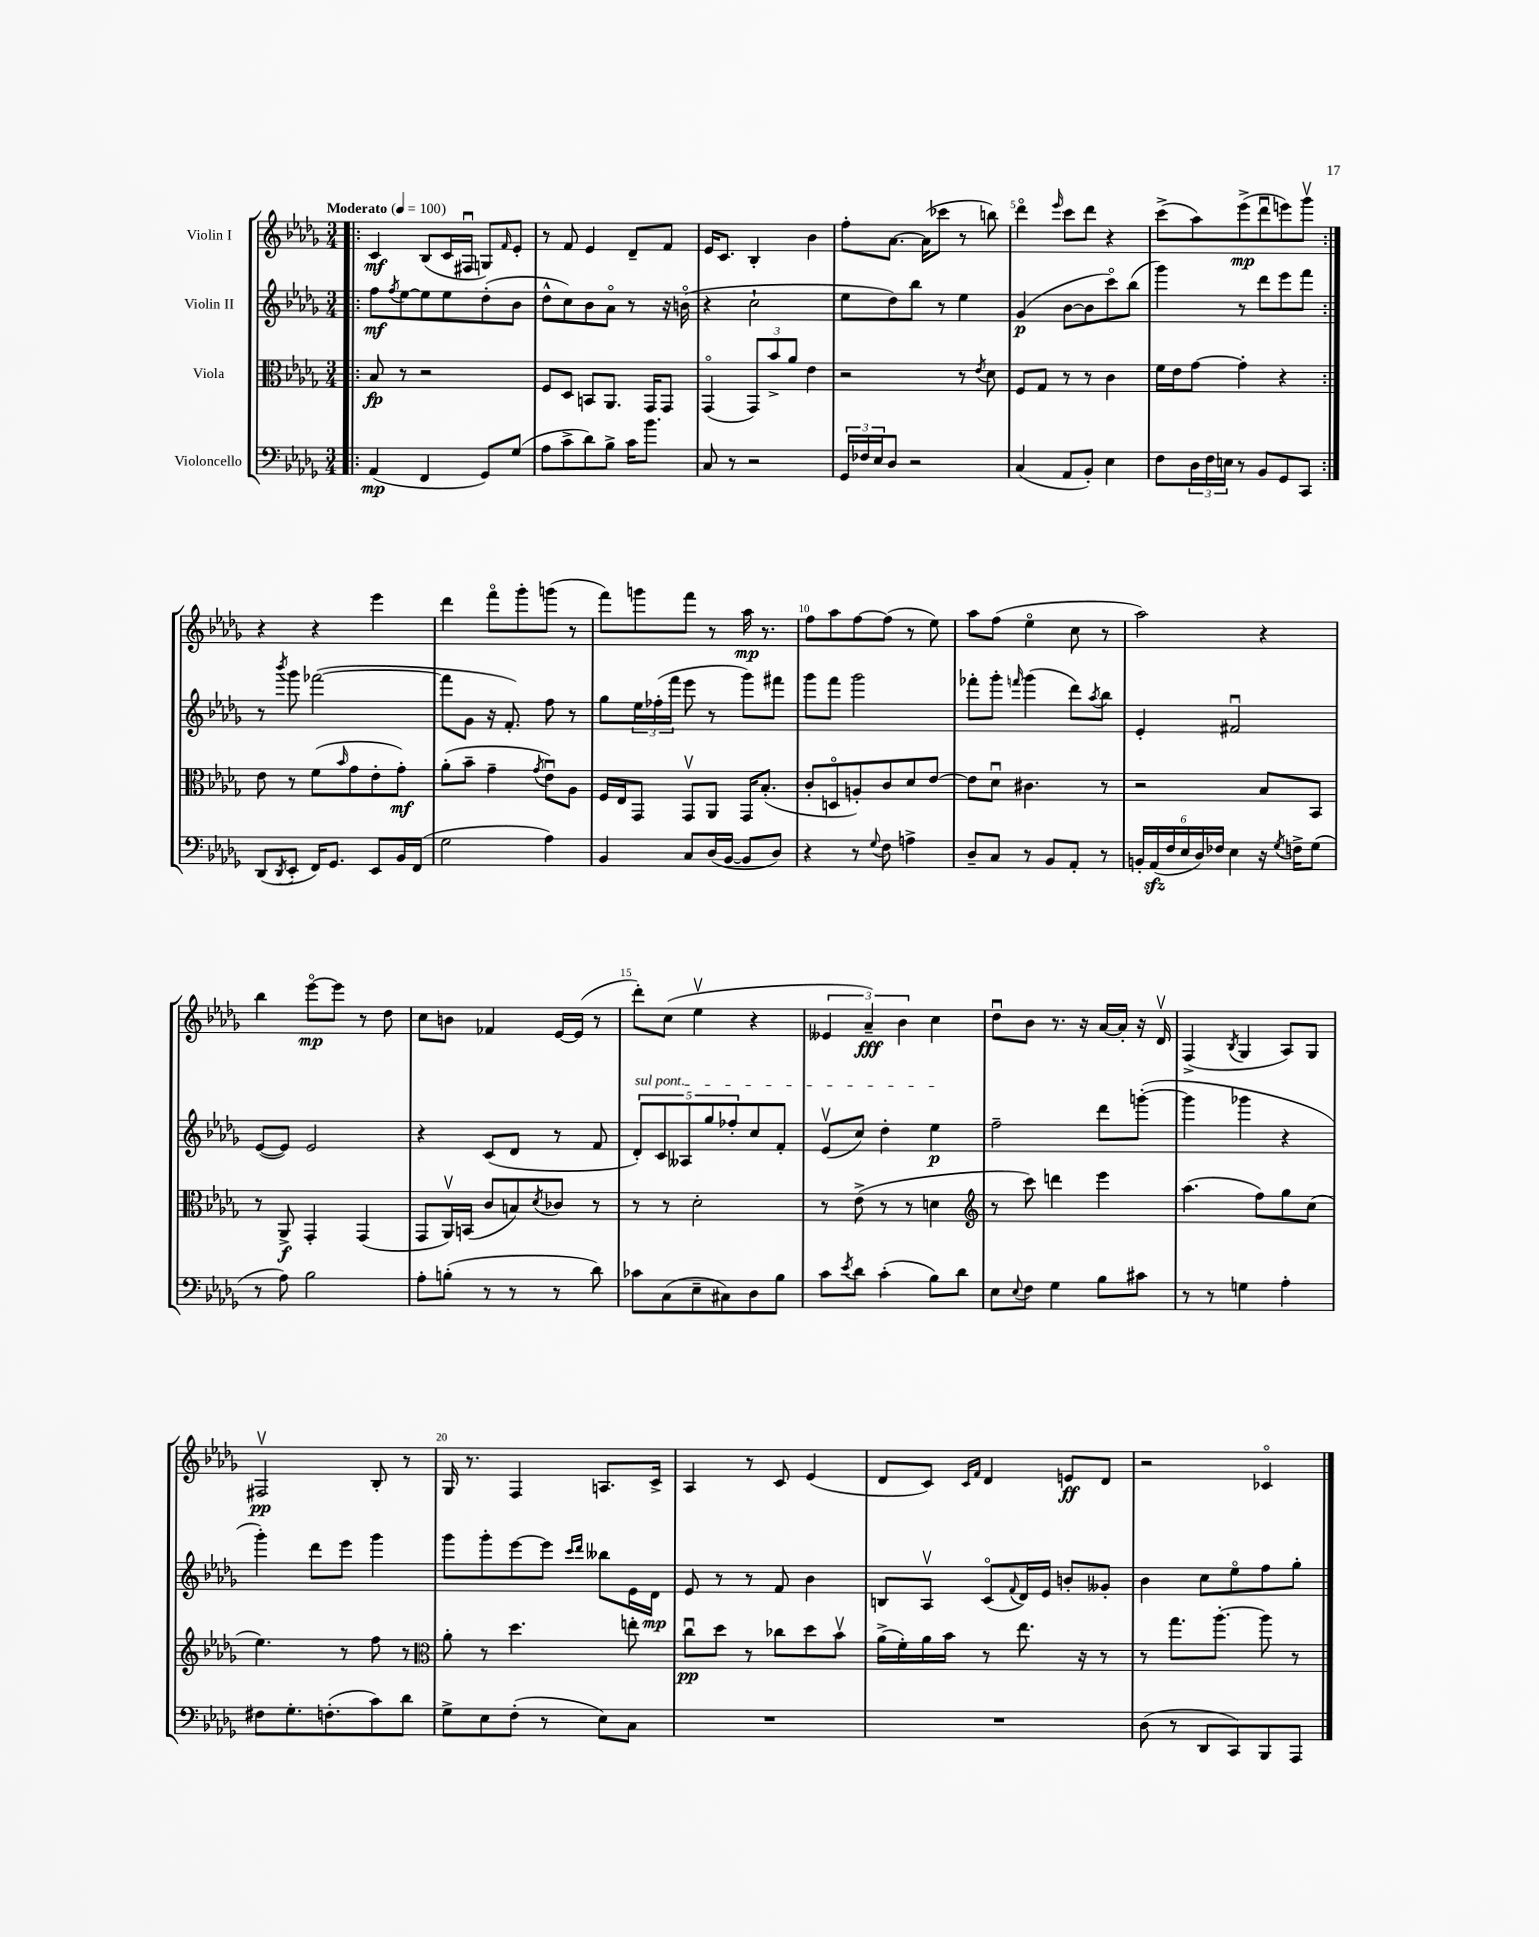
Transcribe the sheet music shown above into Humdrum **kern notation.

**kern	**kern	**kern	**kern
*staff4	*staff3	*staff2	*staff1
*clefF4	*clefC3	*clefG2	*clefG2
*k[b-e-a-d-g-]	*k[b-e-a-d-g-]	*k[b-e-a-d-g-]	*k[b-e-a-d-g-]
*M3/4	*M3/4	*M3/4	*M3/4
*MM100	*MM100	*MM100	*MM100
=!|:	=!|:	=!|:	=!|:
(4AA-	8B-	8ff	4c
.	.	8qff	.
.	8r	[8ee-	.
4FF	2r	8ee-]	(8B-
.	.	8ee-	16c
.	.	.	16F#u
8GG-)	.	(8dd-'	8G)
.	.	.	16qqf
(8G-	.	8b-	8e-'
=	=	=	=
8A-	8F	8dd-^^	8r
8c^	8D-	8cc)	8f
8d-)	8BB	8b-	4e-
8B-^	8.AA-	8a-o	.
16c	.	8r	8d-~
8.b-	16GG-	.	.
.	8GG-	16r	8f
.	.	(16bo	.
=	=	=	=
8C	(4GG-o	4r	16e-
.	.	.	8.c
8r	.	.	.
2r	12GG-)	2cc`	4B-'
.	12b-^	.	.
.	12a-	.	.
.	4e-	.	4b-
=	=	=	=
24GG-	2r	8ee-	8ff'
24F-	.	.	.
24E-	.	.	.
8D-	.	8dd-)	[8.a-
2r	.	8bb-	.
.	.	.	(16a-]
.	.	8r	8ccc-
.	8r	4ee-	8r
.	8qe-	.	.
.	8d-	.	8bb)
=	=	=	=
(4C	8F	(4g-	4ddd-o
.	8G-	.	.
.	.	.	16qqeee-
8AA-	8r	[8b-	8ccc
8BB-')	8r	8b-]	8ddd-
4E-	4c	8ccco)	4r
.	.	(8bb-	.
=	=	=	=
8F	16f	4ggg-)	(8ccc^
.	16e-	.	.
24D-	[8g-	.	8aa-)
24F	.	.	.
24E	.	.	.
8r	4g-']	8r	(8eee-^
8BB-	.	8ddd-	8ddd-u
8GG-	4r	8eee-	8eee)
8CC	.	8fff	8ggg-v
=:|!	=:|!	=:|!	=:|!
(8DD-	8e-	8r	4r
8qDD-	.	8qbbb-	.
8EE-'	8r	8ggg-	.
16FF)	(8f	([2fff-	4r
8.GG-	.	.	.
.	16qqb-	.	.
.	8g-	.	.
8EE-	8e-'	.	4eee-
16BB-	8g-')	.	.
(16FF	.	.	.
=	=	=	=
2G-	(8a-'	8fff-]	4ddd-
.	8b-~	8g-	.
.	4g-~	16r	8fffo
.	.	8.f')	.
.	.	.	8ggg-'
.	8qg-	.	.
4A-)	8e-u)	8ff	(8ggg
.	8A-	8r	8r
=	=	=	=
4BB-	16F	8gg-	8fff)
.	16E-	.	.
.	8GG-	24ee-	8ggg
.	.	(24ff-'	.
.	.	24fff	.
8C	8GG-v	8eee-	8fff
(16D-	8AA-	8r	8r
[16BB-	.	.	.
8BB-]	16GG-	8ggg-)	16aa-
.	(8.B-'	.	8.r
8D-)	.	8fff#	.
=	=	=	=
4r	8c'	8ggg-	8ff
.	8Do	8fff	8aa-
8r	8A')	2ggg-	[8ff
8qqG-	.	.	.
8F	8c	.	(8ff]
4A^	8d-	.	8r
.	[8e-	.	8ee-)
=	=	=	=
8D-~	8e-]	8fff-'	8aa-
8C	8d-u	8ggg-'	(8ff
.	.	16qqfff	.
8r	4.c#	(4ggg-	4ee-o
8BB-	.	.	.
8AA-'	.	8ddd-)	8cc
.	.	8qaa-	.
8r	8r	8bb-	8r
=	=	=	=
24BB'	2r	4e-'	2aa-)
(24AA-	.	.	.
24F	.	.	.
24E-	.	.	.
24D-)	.	.	.
24F-	.	.	.
4E-	.	2f#u	.
16r	8B-	.	4r
8qG-	.	.	.
16F^	.	.	.
(8G-	8BB-	.	.
=	=	=	=
8r	8r	([8e-	4bb-
8A-)	8AA-^	8e-])	.
2B-	4GG-'	2e-	[8eee-o
.	.	.	8eee-]
.	(4GG-	.	8r
.	.	.	8dd-
=	=	=	=
8A-'	8GG-	4r	8cc
(8B'	16AA-v)	.	8b
.	(16BB	.	.
8r	8c	(8c	4f-
8r	8B)	8d-	.
.	8qd-	.	.
8r	8c-	8r	[16e-
.	.	.	(16e-]
8d-)	8r	8f	8r
=	=	=	=
8c-	8r	10d-')	8ddd-')
.	.	10c	.
(8C	8r	.	(8cc
.	.	10A--	.
8E-~	2d-'	.	4ee-v
.	.	10gg-	.
8C#)	.	.	.
.	.	10ff-'	.
8D-	.	8cc	4r
8B-	.	8f'	.
=	=	=	=
8c	8r	(8e-v	6e--
8qe-	.	.	.
8d-	(8e-^	8cc)	.
.	.	.	6a-~)
(4c'	8r	4dd-'	.
.	.	.	6b-
.	8r	.	.
8B-)	4d	4ee-	4cc
8d-	.	.	.
=	=	=	=
*	*clefG2	*	*
8E-	8r	2ff~	8dd-u
8qqE-	.	.	.
8F	8ccc)	.	8b-
4G-	4ddd	.	8.r
.	.	.	16r
8B-	4eee-	8ddd-	[16a-
.	.	.	16a-']
8c#	.	([8ggg'	16r
.	.	.	16d-v
=	=	=	=
8r	(4.aa-	4ggg]	(4F^
8r	.	.	.
.	.	.	8qB-
4G	.	4ggg-	4G-
.	8ff)	.	.
4A-'	8gg-	4r	8A-)
.	(8cc	.	8G-
=	=	=	=
8F#	4.ee-)	4ggg-')	2F#v
8.G-'	.	.	.
.	.	8ddd-	.
(8.F'	.	.	.
.	8r	8eee-	.
8c)	8ff	4ggg-	8B-'
8d-	8r	.	8r
=	=	=	=
*	*clefC3	*	*
8G-^	8a-'	8ggg-	16G-
.	.	.	8.r
8E-	8r	8ggg-'	.
(8F'	4.dd-	[8eee-	4F
8r	.	8eee-]	.
.	.	16qqccc	.
.	.	16qqddd-	.
8E-)	.	8bb--	8.A
8C	8ee'	16e-	.
.	.	16d-	16c^
=	=	=	=
2.r	8ccu	8e-	4A-
.	8dd-	8r	.
.	8r	8r	8r
.	8cc-	8f	8c
.	8dd-	4b-	(4e-
.	8b-v	.	.
=	=	=	=
2.r	(16a-^	8B	8d-
.	16f')	.	.
.	16a-	8A-v	8c)
.	16b-	.	.
.	.	.	16qqc
.	.	.	16qqf
.	8r	(8co	4d-
.	.	8qqf	.
.	8.ee-	16d-)	.
.	.	16e-	.
.	.	8b'	8e
.	16r	.	.
.	8r	8g--'	8d-
=	=	=	=
(8D-	8r	4b-	2r
8r	8.gg-	.	.
8DD-	.	8cc	.
.	[8.aa-'	.	.
8CC)	.	8ee-o	.
8BBB-	8aa-]	8ff	4c-o
8AAA-	8r	8gg-'	.
==	==	==	==
*-	*-	*-	*-
